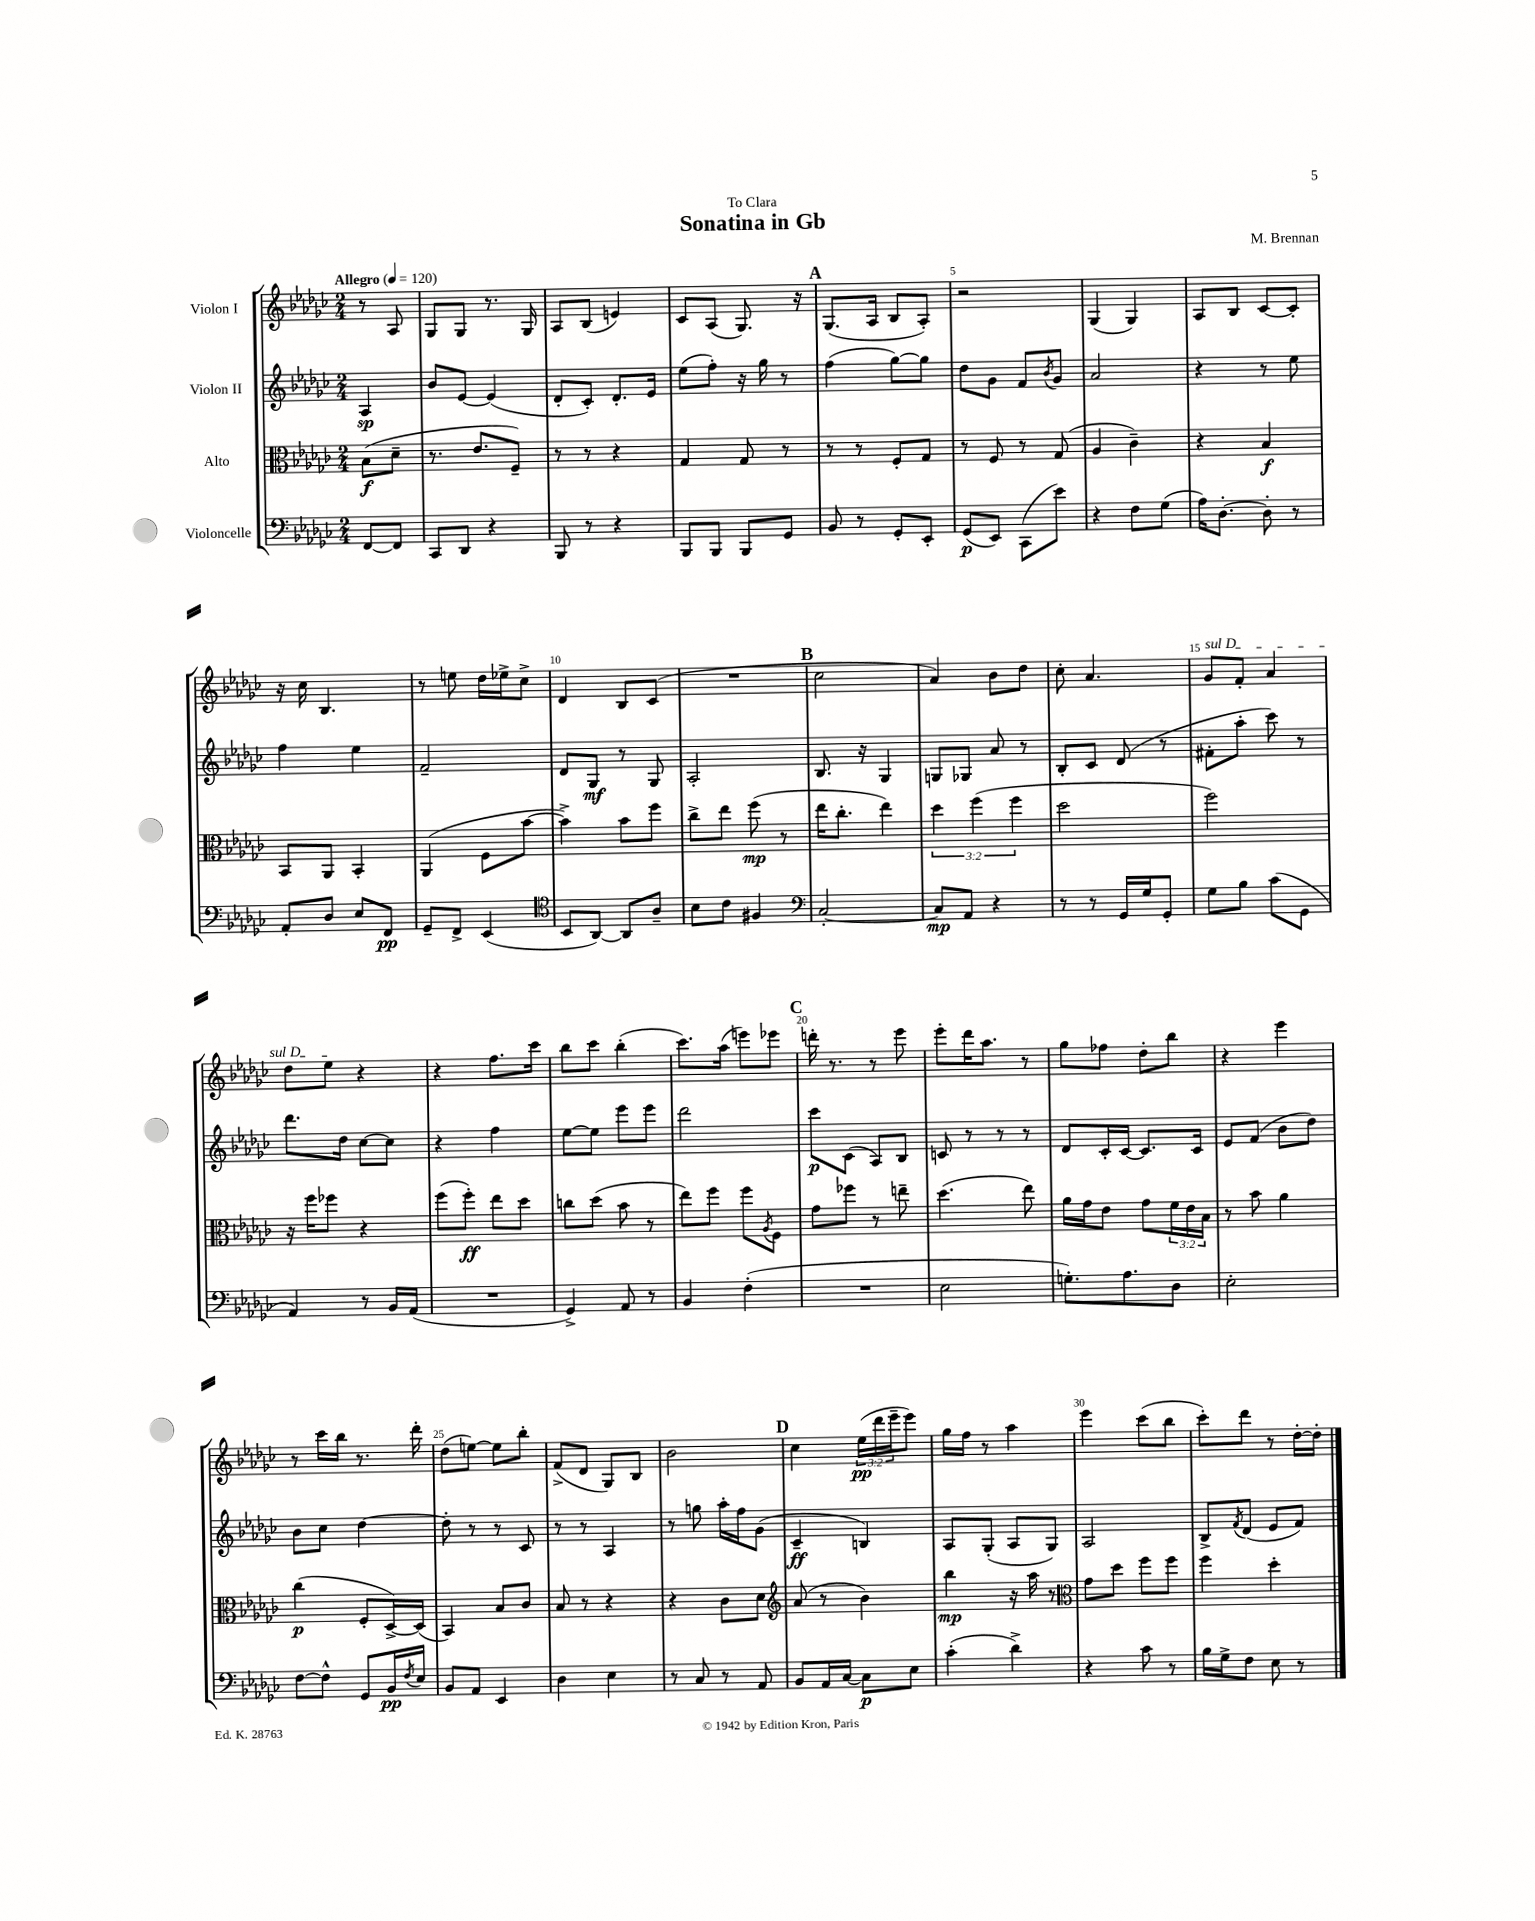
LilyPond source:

\header { title = "Sonatina in Gb" composer = "M. Brennan" dedication = "To Clara" }
<<
\new StaffGroup <<
\new Staff = "s0" \with { instrumentName = "Violon I" } {
    \clef treble \key ges \major \numericTimeSignature \time 2/4 \override Staff.TupletNumber.text = #tuplet-number::calc-fraction-text \partial 4 \tempo "Allegro" 4 = 120
    r8 aes8 |
    ges8 ges8 r8. ges16 |
    aes8 bes8( e'4) |
    ces'8 aes8( ges8.) r16 |
    \mark \markup { \bold "A" } ges8.( aes16 bes8 aes8-.) |
    r2 |
    ges4( ges4) |
    aes8 bes8 ces'8~ ces'8-. |
    r16 ces''16 bes4. |
    r8 e''8 des''16 ees''16-> ces''8-> |
    des'4 bes8 ces'8( |
    R2 |
    \mark \markup { \bold "B" } ces''2 |
    aes'4) bes'8 des''8 |
    ces''8-. aes'4. |
    \once \override TextSpanner.bound-details.left.text = \markup { \italic "sul D" } ges'8\startTextSpan f'8-. aes'4 |
    des''8 ees''8\stopTextSpan r4 |
    r4 f''8. ces'''16 |
    bes''8 ces'''8 bes''4-.( |
    ces'''8.) aes''16( e'''8) ees'''8 |
    \mark \markup { \bold "C" } d'''16-. r8. r8 ees'''8 |
    ees'''8-. des'''16 aes''8. r8 |
    ges''8 fes''8 des''8-. bes''8 |
    r4 ees'''4 |
    r8 ces'''16 bes''16 r8. des'''16-. |
    des''8( e''8~) e''8 bes''8-. |
    f'8->( des'8 ges8) bes8 |
    bes'2 |
    \mark \markup { \bold "D" } ces''4 \tuplet 3/2 { ees''16\pp( des'''16 ees'''16-- } ees'''8) |
    ges''16 f''16 r8 aes''4 |
    ees'''4 ces'''8( bes''8 |
    ces'''8-.) des'''8 r8 des''16~-. des''16-. \bar "|." |
}
\new Staff = "s1" \with { instrumentName = "Violon II" } {
    \clef treble \key ges \major \numericTimeSignature \time 2/4 \partial 4
    aes4\sp |
    bes'8 ees'8~ ees'4( |
    des'8-. ces'8-.) des'8.-. ees'16 |
    ees''8( f''8-.) r16 ges''16 r8 |
    \mark \markup { \bold "A" } f''4( ges''8~) ges''8 |
    des''8 ges'8 f'8 \acciaccatura { bes'8 } ges'8 |
    aes'2 |
    r4 r8 ees''8 |
    f''4 ees''4 |
    f'2-- |
    des'8 ges8\mf r8 ges8 |
    aes2-. |
    \mark \markup { \bold "B" } bes8. r16 ges4 |
    g8 ges8 aes'8 r8 |
    bes8-. ces'8 des'8( r8 |
    fis'8-. aes''8-. ces'''8) r8 |
    des'''8. des''16 ces''8~ ces''8 |
    r4 f''4 |
    ees''8~ ees''8 ees'''8 ees'''8 |
    des'''2 |
    \mark \markup { \bold "C" } ces'''8\p ces'8( aes8) bes8 |
    c'8 r8 r8 r8 |
    des'8 ces'16-. ces'16~ ces'8. ces'16 |
    ees'8 f'8( bes'8 des''8) |
    bes'8 ces''8 des''4~ |
    des''8-. r8 r8 ces'8 |
    r8 r8 aes4 |
    r8 g''8 aes''16-. f''16 ges'8( |
    \mark \markup { \bold "D" } ces'4--\ff b4) |
    aes8 ges8-.( aes8 ges8) |
    aes2 |
    bes8-> \acciaccatura { f'8 } des'8( ees'8 f'8) \bar "|." |
}
\new Staff = "s2" \with { instrumentName = "Alto" } {
    \clef alto \key ges \major \numericTimeSignature \time 2/4 \override Staff.TupletNumber.text = #tuplet-number::calc-fraction-text \partial 4
    bes8\f( des'8-- |
    r8. ees'8. f8--) |
    r8 r8 r4 |
    ges4 ges8 r8 |
    \mark \markup { \bold "A" } r8 r8 f8-. ges8 |
    r8 f8 r8 ges8( |
    aes4 ces'4--) |
    r4 bes4\f |
    bes,8 aes,8 bes,4-. |
    aes,4( f8 bes'8~ |
    bes'4->) bes'8 f''8 |
    ces''8-> ees''8 f''8\mp( r8 |
    \mark \markup { \bold "B" } ees''16 ces''8.-. ees''4) |
    \tuplet 3/2 { des''4 f''4( f''4 } |
    des''2 |
    f''2) |
    r16 f''16 fes''8 r4 |
    f''8( f''8-.\ff) ees''8 des''8 |
    c''8 des''8( bes'8 r8 |
    ees''8) f''8 f''8 \acciaccatura { aes8 } f8 |
    \mark \markup { \bold "C" } ges'8 fes''8 r8 e''8-- |
    des''4.( ees''8) |
    aes'16 ges'16 ees'8 ges'8 \tuplet 3/2 { f'16 ees'16 bes16 } |
    r8 bes'8 aes'4 |
    ces''4\p( f8-. des16~->) des16( |
    bes,4) bes8 ces'8 |
    bes8 r8 r4 |
    r4 ces'8 des'8 |
    \mark \markup { \bold "D" } \clef treble aes'8( r8 bes'4) |
    bes''4\mp r16 aes''16 r8 |
    \clef alto ges'8 des''8 f''8 f''8 |
    f''4 des''4-. \bar "|." |
}
\new Staff = "s3" \with { instrumentName = "Violoncelle" } {
    \clef bass \key ges \major \numericTimeSignature \time 2/4 \partial 4
    f,8~ f,8 |
    ces,8 des,8 r4 |
    bes,,8 r8 r4 |
    bes,,8 bes,,8 bes,,8 ges,8 |
    \mark \markup { \bold "A" } bes,8 r8 ges,8-. ees,8-. |
    ges,8\p( ees,8) ces,8( ees'8) |
    r4 f8 ges8( |
    aes16) des8.~-. des8-. r8 |
    aes,8-. des8 ees8 f,8\pp |
    ges,8-- f,8-> ees,4( |
    \clef tenor bes,8 aes,8~) aes,8 aes8-- |
    bes8 ces'8 fis4 |
    \mark \markup { \bold "B" } \clef bass ces2~-. |
    ces8\mp aes,8 r4 |
    r8 r8 ges,16 ges16 ges,8-. |
    ges8 bes8 ces'8( ges,8 |
    aes,4) r8 bes,16 aes,16( |
    R2 |
    ges,4->) aes,8 r8 |
    bes,4 f4-.( |
    \mark \markup { \bold "C" } R2 |
    ees2 |
    g8.-.) aes8. des8 |
    ees2-. |
    f8~ f8-^ ges,8 bes,16\pp \acciaccatura { f8 } ees16 |
    bes,8 aes,8 ees,4 |
    des4 ees4 |
    r8 ces8 r8 aes,8 |
    \mark \markup { \bold "D" } bes,8 aes,16 ces16~ ces8\p ees8 |
    ces'4-.( des'4->) |
    r4 ces'8 r8 |
    bes16 ges16-> f8 ees8 r8 \bar "|." |
}
>>
>>
\layout { \context { \Score \override BarNumber.break-visibility = ##(#f #t #t) barNumberVisibility = #(every-nth-bar-number-visible 5) } }
